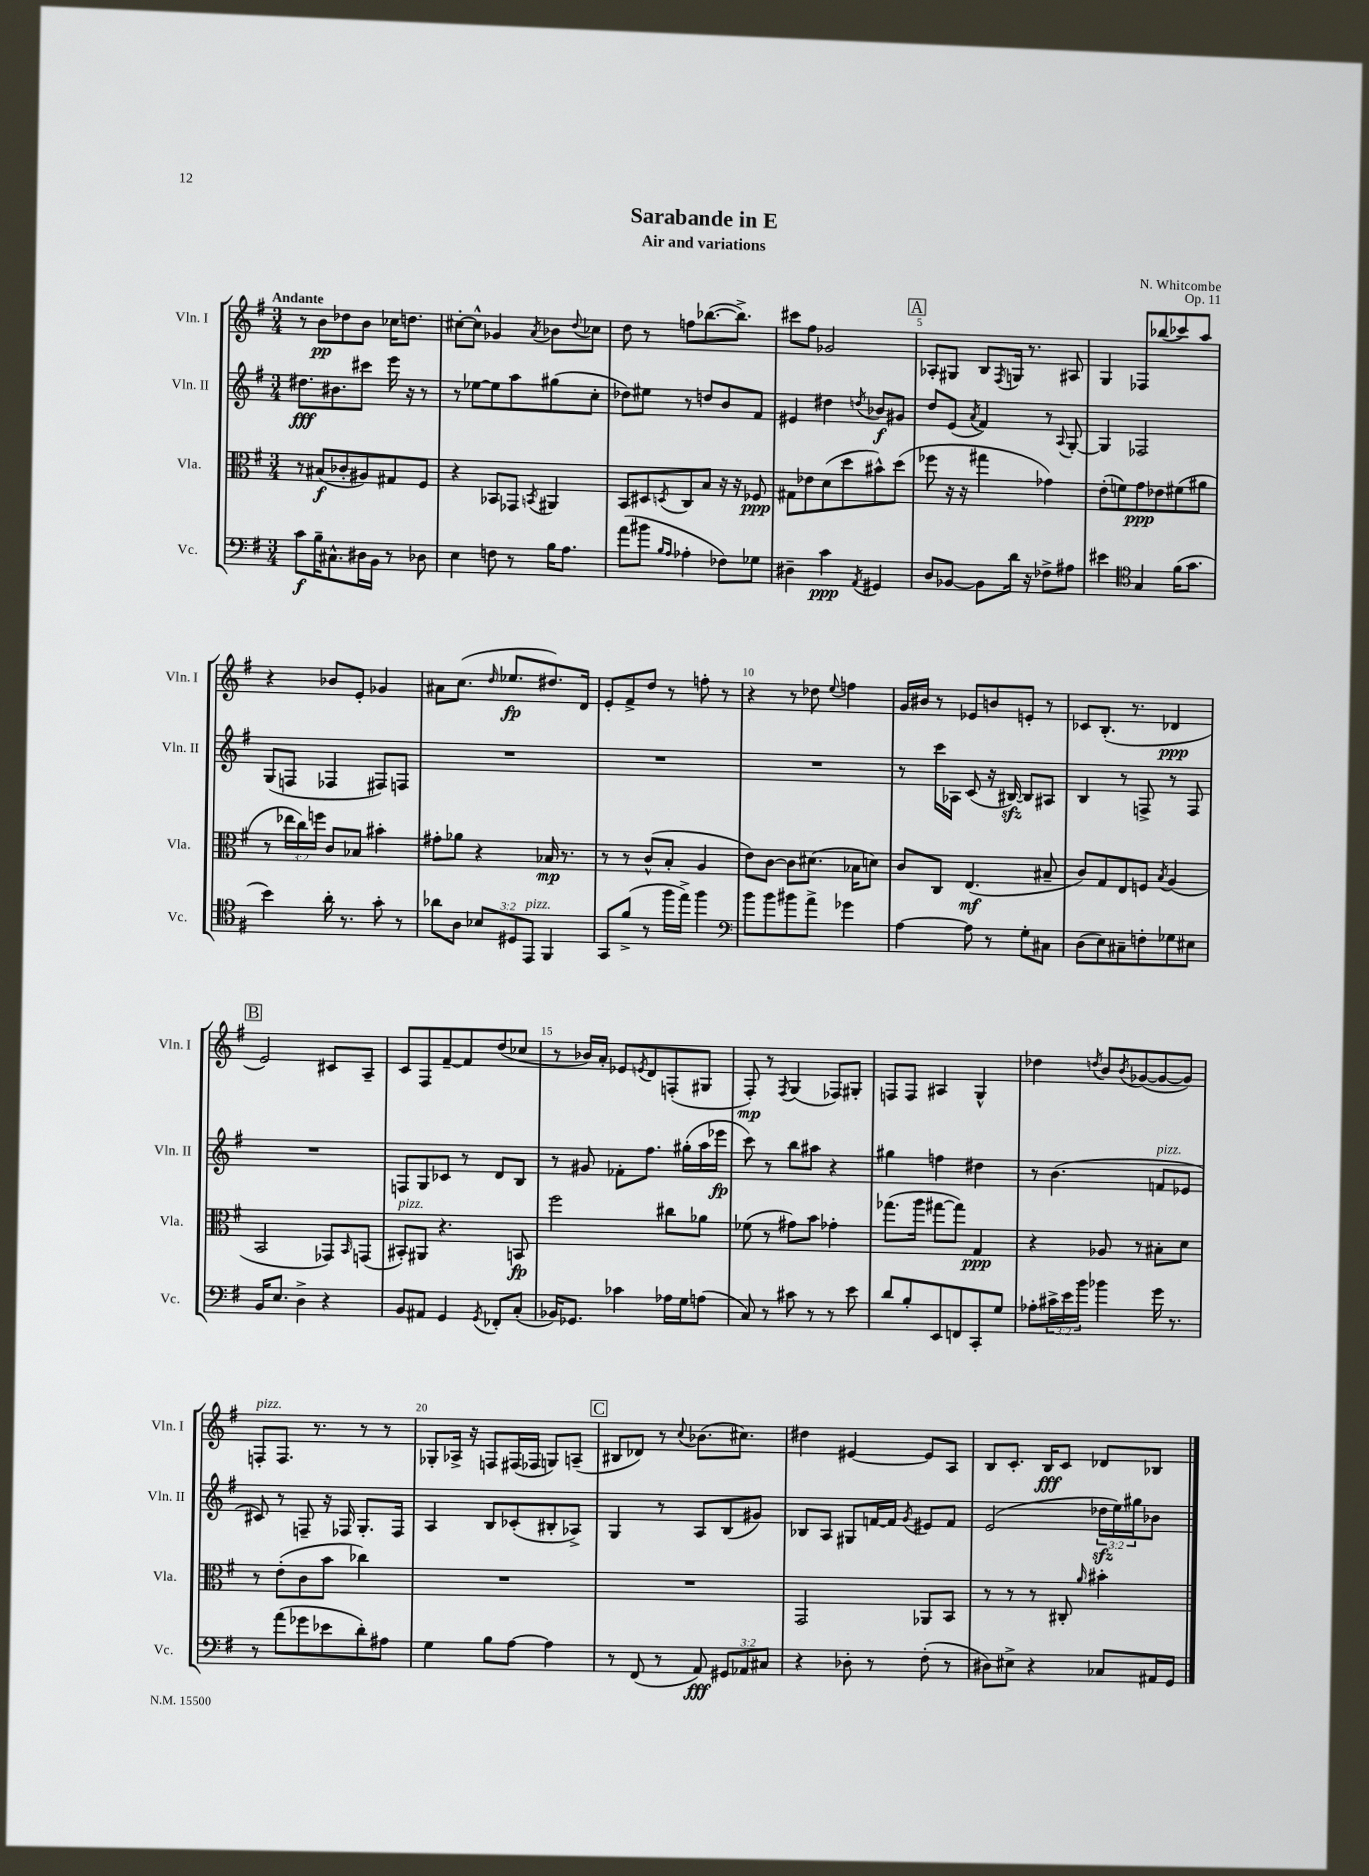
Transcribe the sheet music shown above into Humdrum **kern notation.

**kern	**dynam	**kern	**dynam	**kern	**dynam	**kern	**dynam
*part4	*part4	*part3	*part3	*part2	*part2	*part1	*part1
*staff4	*staff4	*staff3	*staff3	*staff2	*staff2	*staff1	*staff1
*I"Vc.	*	*I"Vla.	*	*I"Vln. II	*	*I"Vln. I	*
*I'Vc.	*	*I'Vla.	*	*I'Vln. II	*	*I'Vln. I	*
*clefF4	*	*clefC3	*	*clefG2	*	*clefG2	*
*k[f#]	*	*k[f#]	*	*k[f#]	*	*k[f#]	*
*M3/4	*	*M3/4	*	*M3/4	*	*M3/4	*
=1	=1	=1	=1	=1	=1	=1	=1
!	!	!	!	!	!	!LO:TX:a:B:t=Andante	!
8c\L	f	8r	.	8.dd#X\L	fff	8r	.
16B~\K	.	(8B#X/L	f	.	.	8b\L	pp
8.C#X^^\	.	.	.	8.b#X\	.	.	.
.	.	8c-X'/	.	.	.	8dd-X\	.
16D#X\L	.	8A#X/)	.	8ccc#X\J	.	8b\J	.
16BB\JJ	.	.	.	.	.	.	.
8r	.	8G#X/	.	16eee\	.	16cc-X\KL	.
.	.	.	.	16r	.	8.ddn\J	.
8D-X\	.	8F#/J	.	8r	.	.	.
=2	=2	=2	=2	=2	=2	=2	=2
4E\	.	4r	.	8r	.	[8cc#X'\L	.
.	.	.	.	[8ee-X\L	.	8cc#^^\J]	.
8Fn\	.	8BB-X/L	.	8ee-\]	.	4g-X/	.
8r	.	8GG-X/J	.	8aa\	.	.	.
.	.	8qBBn/	.	.	.	8qa/	.
16B\KL	.	4AA#X/	.	(8gg#X\	.	8b-X\L	.
8.A\J	.	.	.	.	.	.	.
.	.	.	.	.	.	8qqdd/	.
.	.	.	.	8cc'\J	.	8cc-X\J	.
=3	=3	=3	=3	=3	=3	=3	=3
(8a\L	.	8BB/L	.	8dd-X\L)	.	8dd\	.
8b#X\J	.	8D#X/	.	8ee#X\J	.	8r	.
16qqB/LL	.	.	.	.	.	.	.
16qqA/JJ	.	8qDn/	.	.	.	.	.
4A-X'\	.	8C/	.	8r	.	8ffn\L	.
.	.	8B/J	.	8ddn/L	.	([8.bb-X\	.
8F-X\L)	.	16r	.	8b/	.	.	.
.	.	16r	.	.	.	8.bb-^\J])	.
8G-X\J	.	8F-X/	ppp	8f#/J	.	.	.
=4	=4	=4	=4	=4	=4	=4	=4
4D#X~\	.	8G#X\L	.	4e#X/	.	8ccc#X\L	.
.	.	8e-X\	.	.	.	8ff#\J	.
4c\	ppp	(8d\	.	4dd#X\	.	2g-X/	.
.	.	8dd\	.	.	.	.	.
8qAA/	.	.	.	8qddn/	.	.	.
4GG#X/	.	8b#X^^\)	.	8b-X/L	f	.	.
.	.	(8dd\J	.	8g#X/J	.	.	.
!!LO:REH:place=s1:t=A
=5	=5	=5	=5	=5	=5	=5	=5
8D/L	.	8ff-X\	.	8dd/L	.	8A-X'/L	.
[8BB-X/J	.	16r	.	(8e/J	.	8G#X/J	.
.	.	16r	.	.	.	.	.
.	.	.	.	8qa/	.	.	.
8BB-\L]	.	4gg#X\	.	4f#/)	.	8B/L	.
.	.	.	.	.	.	8qF#/	.
16d\Jk	.	.	.	.	.	16Gn/Jk	.
16r	.	.	.	.	.	8.r	.
8F-X^\L	.	4g-X\)	.	8r	.	.	.
.	.	.	.	8qqA/	.	.	.
8A#X\J	.	.	.	[8G'/	.	8A#X/	.
=6	=6	=6	=6	=6	=6	=6	=6
4e#X\	.	(8e'\L	.	4G/]	.	4G/	.
.	.	8fn\)	.	.	.	.	.
*clefC4	*	*	*	*	*	*	*
4G/	.	8g\	ppp	2F-X/	.	8F-X/L	.
.	.	8e-X\	.	.	.	(8bb-X/	.
(16f#\KL	.	(8f#X\	.	.	.	8ccc-X/)	.
8.g\J	.	.	.	.	.	.	.
.	.	8a#X\J	.	.	.	8aa/J	.
!!LO:LB:g=z
=7	=7	=7	=7	=7	=7	=7	=7
4b\)	.	8r	.	(8G/L	.	4r	.
.	.	24ee-X\LL	.	8Fn/J	.	.	.
.	.	24cc\)	.	.	.	.	.
.	.	24ffn\JJ	.	.	.	.	.
16a'\	.	8c/L	.	4F-X/	.	8b-X/L	.
8.r	.	.	.	.	.	.	.
.	.	8B-X/J	.	.	.	8e'/J	.
8g'\	.	4b#X'\	.	8F#X/L)	.	4g-X/	.
8r	.	.	.	8Fn/J	.	.	.
=8	=8	=8	=8	=8	=8	=8	=8
8a-X\L	.	8g#X'\L	.	2.r	.	8a#X\L	.
8A\J	.	8a-X\J	.	.	.	(8.cc\J	.
12B-X/L	.	4r	.	.	.	.	.
.	.	.	.	.	.	16qqdd/	.
.	.	.	.	.	.	8.ee-X/L	fp
12D#X/	.	.	.	.	.	.	.
!LO:TX:a:i:t=pizz.	!	!	!	!	!	!	!
12EE/J	.	.	.	.	.	.	.
4FF#/	.	16B-X/	mp	.	.	8.dd#X/)	.
.	.	8.r	.	.	.	.	.
.	.	.	.	.	.	16d/Jk	.
=9	=9	=9	=9	=9	=9	=9	=9
8GG/L	.	8r	.	2.r	.	8e'/L	.
(8f#^/J	.	8r	.	.	.	8f#^/	.
8r	.	(8c^^/L	.	.	.	8dd/J	.
16ff#\LL	.	8B'/J	.	.	.	8r	.
16ee^\JJ)	.	.	.	.	.	.	.
4ff#\	.	4A/	.	.	.	8ffn'\	.
.	.	.	.	.	.	8r	.
=10	=10	=10	=10	=10	=10	=10	=10
*clefF4	*	*	*	*	*	*	*
8b\L	.	8e\L)	.	2.r	.	4r	.
8b\	.	[8c\J	.	.	.	.	.
8b#X\	.	8c\L]	.	.	.	8r	.
8a^\J	.	(8.d#X\J	.	.	.	8dd-X\	.
.	.	.	.	.	.	8qqee/	.
4g-X\	.	.	.	.	.	4ffn\	.
.	.	16B-X\KL	.	.	.	.	.
.	.	8dn\J)	.	.	.	.	.
=11	=11	=11	=11	=11	=11	=11	=11
[4A\	.	8c/L	.	8r	.	16g/LL	.
.	.	.	.	.	.	16b#X/JJ	.
.	.	8C/J	.	16ccc\LL	.	8r	.
.	.	.	.	16A-X\JJ	.	.	.
8A\]	.	(4.E/	mf	(8c/	.	8e-X/L	.
8r	.	.	.	16r	.	8bn/	.
.	.	.	.	[16B#Xzz/)	.	.	.
8G'\L	.	.	.	8B#/L]	.	8en'/J	.
8C#X\J	.	8B#X~/	.	8A#X/J	.	8r	.
=12	=12	=12	=12	=12	=12	=12	=12
(8D\L	.	8c/L)	.	4B/	.	8c-X/L	.
8E\)	.	8G/	.	.	.	(8.B'/J	.
8C#X~\	.	8E/	.	8r	.	.	.
.	.	.	.	.	.	8.r	.
8Fn'\	.	8Fn/J	.	8Fn^/	.	.	.
.	.	8qB/	.	.	.	.	.
8G-X\	.	(4A/	.	8r	.	4d-X/	ppp
8E#X\J	.	.	.	8F/	.	.	.
!!LO:LB:g=z
!!LO:REH:place=s1:t=B
=13	=13	=13	=13	=13	=13	=13	=13
16BB/KL	.	2BB/	.	2.r	.	2e/)	.
8.E/J	.	.	.	.	.	.	.
4D^\	.	.	.	.	.	.	.
4r	.	8GG-X/L)	.	.	.	8c#X/L	.
.	.	16qqBB/	.	.	.	.	.
.	.	(8GGn/J	.	.	.	8A~/J	.
=14	=14	=14	=14	=14	=14	=14	=14
!	!	!LO:TX:a:i:t=pizz.	!	!	!	!	!
8BB/L	.	8BB#X'/L)	.	8Fn/L	.	8c/L	.
8AA#X/J	.	8AA#X/J	.	8G/	.	8F#/	.
4GG/	.	4.r	.	8c-X/J	.	[8f#~/	.
.	.	.	.	8r	.	8f#/]	.
8qGG/	.	.	.	.	.	.	.
8FF-X'/L	.	.	.	8d/L	.	(8dd/	.
(8C'/J	.	8BBn/	fp	8B/J	.	8cc-X/J	.
=15	=15	=15	=15	=15	=15	=15	=15
16BB-X/KL)	.	2ff#\	.	8r	.	8r	.
8.GG-X/J	.	.	.	.	.	.	.
.	.	.	.	8g#X/	.	16b-X/LL)	.
.	.	.	.	.	.	16a'/JJ	.
4c-X\	.	.	.	8f-X'\L	.	8e-X/L	.
.	.	.	.	.	.	8qen/	.
.	.	.	.	8.ff#\J	.	8d/	.
16A-X\LL	.	8cc#X\L	.	.	.	(8Fn'/	.
16G\J	.	.	.	(16gg#X'\LL	.	.	.
(8An\J	.	8a-X\J	.	16aa\	.	8G#X/J	.
.	.	.	.	16eee-X\JJ	fp	.	.
=16	=16	=16	=16	=16	=16	=16	=16
8C/)	.	(8f-X\	.	8ccc\)	.	8F#'/)	mp
8r	.	8r	.	8r	.	8r	.
.	.	.	.	.	.	8qF#/	.
8c#X\	.	8g#X\L)	.	8bb\L	.	(4G/	.
8r	.	8b\J	.	8aa#X\J	.	.	.
8r	.	4g-X'\	.	4r	.	8F-X/L)	.
8e\	.	.	.	.	.	8G#X'/J	.
=17	=17	=17	=17	=17	=17	=17	=17
8d/L	.	(8.gg-X\L	.	4gg#X\	.	8Fn/L	.
8B'/	.	.	.	.	.	8F/J	.
.	.	16aa\Jk	.	.	.	.	.
8EE/	.	[8gg#X\L	.	4ffn\	.	4A#X/	.
8FFn/	.	8gg#\J])	.	.	.	.	.
8CC'/	.	4G/	ppp	4dd#X\	.	4G^^/	.
8G/J	.	.	.	.	.	.	.
=18	=18	=18	=18	=18	=18	=18	=18
8A-X'\L	.	4r	.	8r	.	4dd-X\	.
24c#X^\L	.	.	.	(4.b\	.	.	.
24e\	.	.	.	.	.	.	.
24b\JJ	.	.	.	.	.	.	.
.	.	.	.	.	.	8qddn/	.
4b-X\	.	8A-X/	.	.	.	8b/L	.
.	.	.	.	.	.	8qb/	.
.	.	8r	.	.	.	([8g-X/	.
!	!	!	!	!LO:TX:a:i:t=pizz.	!	!	!
16g\	.	8B#X'\L	.	8fn/L	.	8g-/_	.
8.r	.	.	.	.	.	.	.
.	.	8d\J	.	8e-X/J	.	8g-/J])	.
!!LO:LB:g=z
=19	=19	=19	=19	=19	=19	=19	=19
!	!	!	!	!	!	!LO:TX:a:i:t=pizz.	!
8r	.	8r	.	8c#X/)	.	8Fn'/L	.
(8a\L	.	(8e'\L	.	8r	.	8.F/J	.
8g-X\	.	8c\	.	8Fn~/	.	.	.
.	.	.	.	.	.	8.r	.
8e-X\	.	8b\J	.	16r	.	.	.
.	.	.	.	16F-X/	.	.	.
8d'\)	.	4cc-X\)	.	8.G'/L	.	8r	.
8A#X\J	.	.	.	.	.	8r	.
.	.	.	.	16F-/Jk	.	.	.
=20	=20	=20	=20	=20	=20	=20	=20
4G\	.	2.r	.	4A/	.	8G-X'/L	.
.	.	.	.	.	.	16A-X^/Jk	.
.	.	.	.	.	.	16r	.
8B\L	.	.	.	8B/L	.	8Fn/L	.
[8A\J	.	.	.	(8c-X'/	.	(16F#X/L	.
.	.	.	.	.	.	16F-X/JJ	.
4A\]	.	.	.	8B#X'/	.	8Gn/L)	.
.	.	.	.	8A-X^/J)	.	(8An~/J	.
!!LO:REH:place=s1:t=C
=21	=21	=21	=21	=21	=21	=21	=21
8r	.	2.r	.	4G/	.	8B#X/L	.
(8FF#/	.	.	.	.	.	8d-X/J)	.
8r	.	.	.	8r	.	8r	.
.	.	.	.	.	.	8qqcc/	.
8AA/)	fff	.	.	8A/L	.	(8.b-X\L	.
12GG#X/L	.	.	.	(8B/	.	.	.
.	.	.	.	.	.	8.cc#X\J)	.
12AA-X/	.	.	.	.	.	.	.
.	.	.	.	8g#X/J)	.	.	.
12C#X/J	.	.	.	.	.	.	.
=22	=22	=22	=22	=22	=22	=22	=22
4r	.	2GG/	.	8B-X/L	.	4dd#X\	.
.	.	.	.	8A/J	.	.	.
8D-X'\	.	.	.	8G#X/L	.	[4e#X/	.
8r	.	.	.	[16fn/L	.	.	.
.	.	.	.	16f/JJ]	.	.	.
.	.	.	.	8qg/	.	.	.
(8F#'\	.	8AA-X/L	.	8e#X/L	.	8e#/L]	.
8r	.	8BB/J	.	8f/J	.	8A/J	.
=23	=23	=23	=23	=23	=23	=23	=23
8D#X\L)	.	8r	.	(2e/	.	8B/L	.
8E#X^\J	.	8r	.	.	.	8.c'/J	.
4r	.	8r	.	.	.	.	.
.	.	.	.	.	.	16B/KL	fff
.	.	8C#X'/	.	.	.	8c/J	.
.	.	16qqa/	.	.	.	.	.
8C-X/L	.	4b#X'\	.	24dd-Xzz\LL	.	8d-X/L	.
.	.	.	.	24ee\)	.	.	.
.	.	.	.	24gg#X\J	.	.	.
16AA#X/L	.	.	.	8b-X\J	.	8B-X/J	.
16GG/JJ	.	.	.	.	.	.	.
==	==	==	==	==	==	==	==
*-	*-	*-	*-	*-	*-	*-	*-
